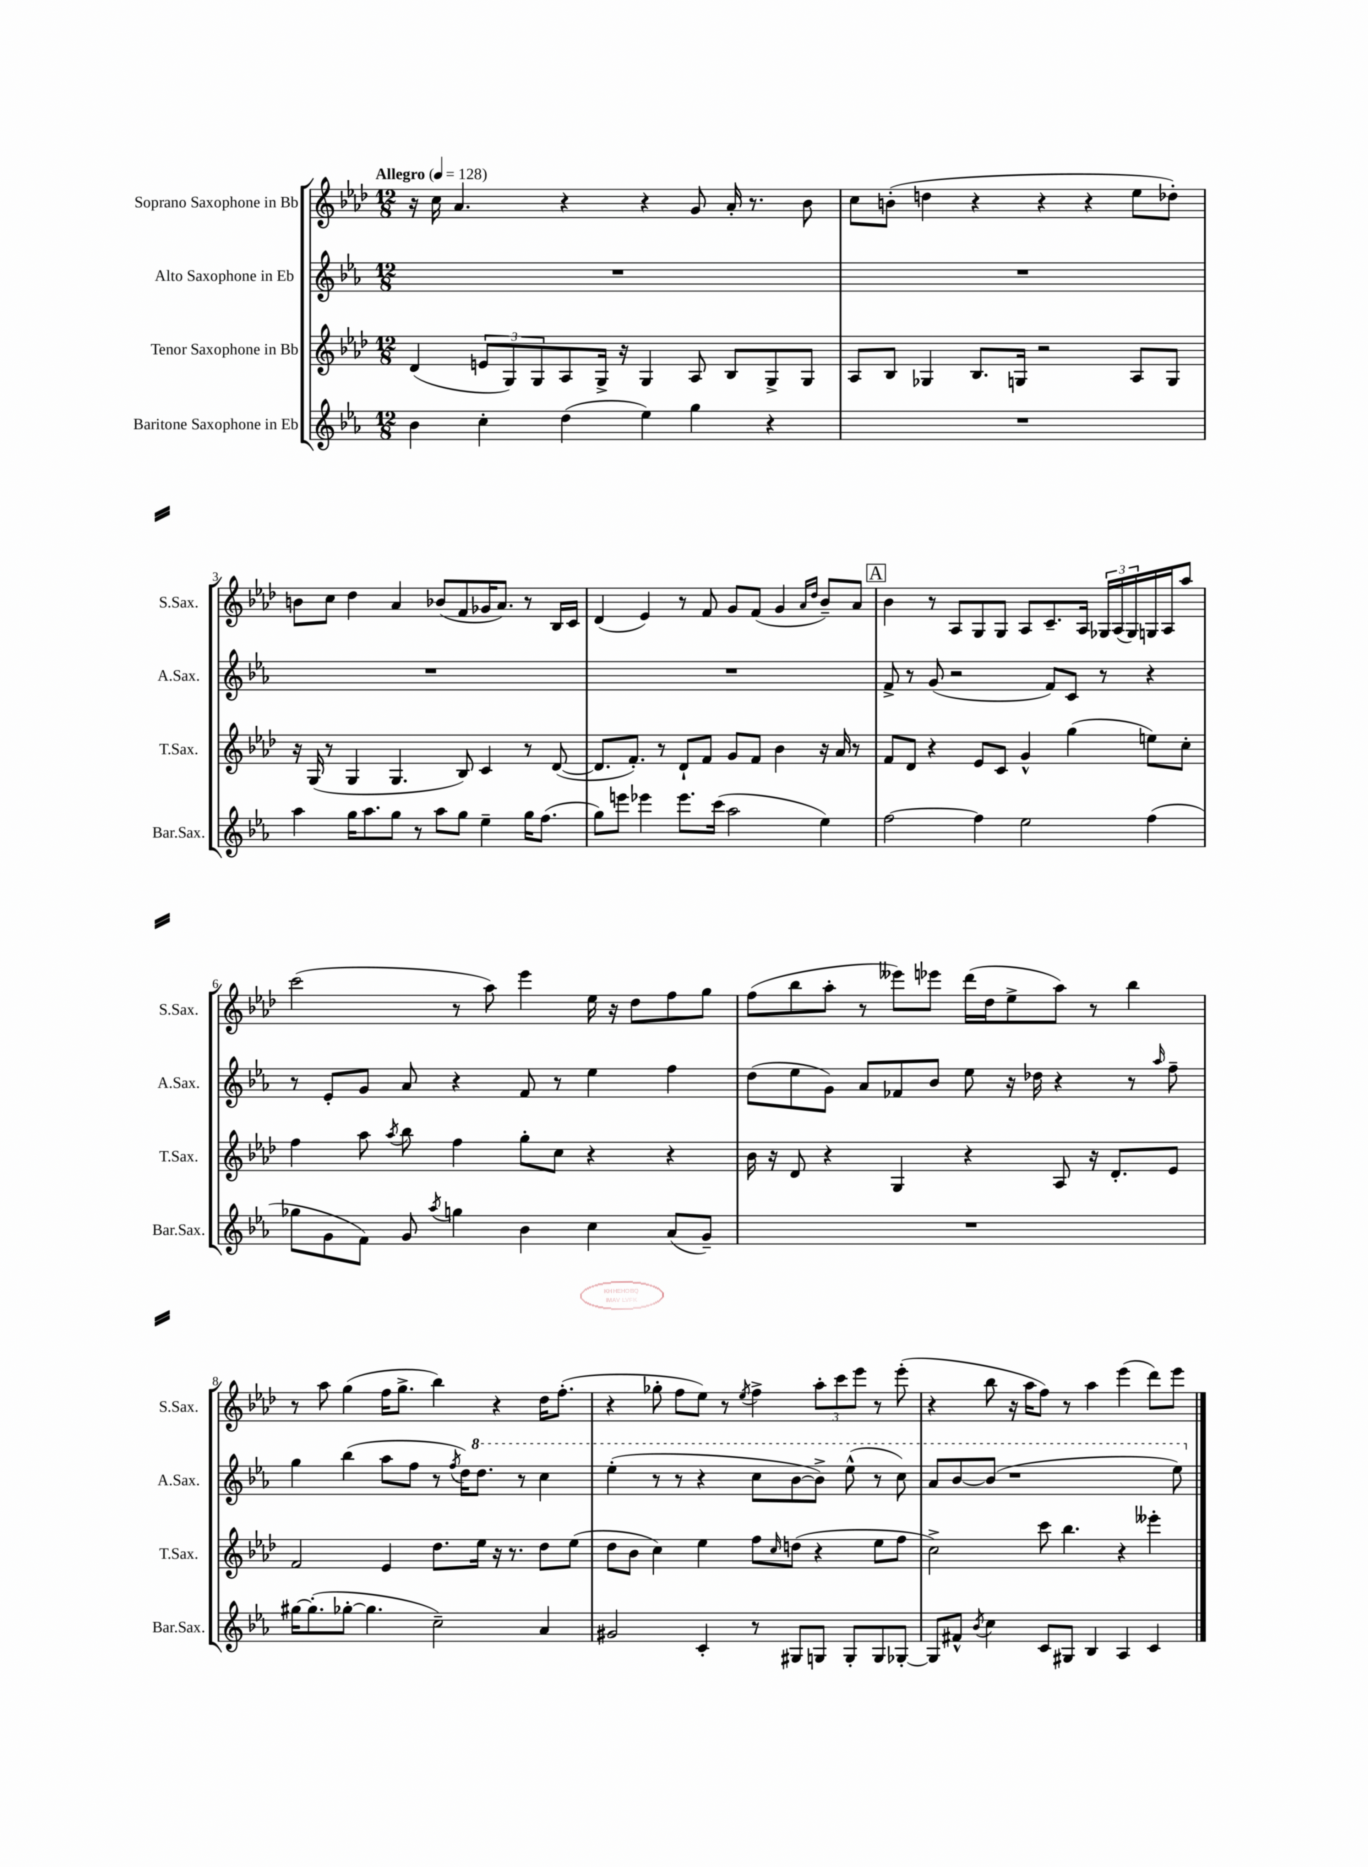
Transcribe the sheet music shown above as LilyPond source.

<<
\new StaffGroup <<
\new Staff = "s0" \with { instrumentName = "Soprano Saxophone in Bb" shortInstrumentName = "S.Sax." } {
    \clef treble \key aes \major \numericTimeSignature \time 12/8 \tempo "Allegro" 4 = 128
    r16 c''16 aes'4. r4 r4 g'8 aes'16-. r8. bes'8 |
    c''8 b'8-.( d''4 r4 r4 r4 ees''8 des''8-.) |
    b'8 c''8 des''4 aes'4 bes'8( f'8 ges'16 aes'8.) r8 bes16 c'16 |
    des'4( ees'4) r8 f'8 g'8 f'8( g'4 \grace { aes'16 des''16 } bes'8--) aes'8 |
    \mark \markup { \box "A" } bes'4 r8 aes8 g8 g8 aes8 c'8.-- aes16 \tuplet 3/2 { ges16 aes16( ges16) } g16 aes16 aes''8 |
    c'''2( r8 aes''8) ees'''4 ees''16 r16 des''8 f''8 g''8 |
    f''8( bes''8 aes''8-. r8 eeses'''8) ees'''8 des'''16( des''16 ees''8-> aes''8) r8 bes''4 |
    r8 aes''8 g''4( f''16 g''8.-> bes''4) r4 des''16 f''8.-.( |
    r4 ges''8-. f''8 ees''8) r8 \acciaccatura { ees''8 } f''4-> \tuplet 3/2 { aes''8-. c'''8 ees'''8 } r8 ees'''8-.( |
    r4 bes''8 r16 aes''16 f''8) r8 aes''4 ees'''4( des'''8) ees'''8 \bar "|." |
}
\new Staff = "s1" \with { instrumentName = "Alto Saxophone in Eb" shortInstrumentName = "A.Sax." } {
    \clef treble \key ees \major \numericTimeSignature \time 12/8
    R1. |
    R1. |
    R1. |
    R1. |
    \mark \markup { \box "A" } f'8-> r8 g'8( r2 f'8) c'8 r8 r4 |
    r8 ees'8-. g'8 aes'8 r4 f'8 r8 ees''4 f''4 |
    d''8( ees''8 g'8) aes'8 fes'8 bes'8 ees''8 r16 des''16 r4 r8 \grace { aes''16 } f''8-- |
    g''4 bes''4( aes''8 f''8 r8 \acciaccatura { f''8 } d''16) \ottava #1 d'''8. r8 c'''4 |
    ees'''4-.( r8 r8 r4 c'''8 bes''8~ bes''8->) ees'''8-^( r8 c'''8) |
    aes''8 bes''8~ bes''8( r1 ees'''8) \ottava #0 \bar "|." |
}
\new Staff = "s2" \with { instrumentName = "Tenor Saxophone in Bb" shortInstrumentName = "T.Sax." } {
    \clef treble \key aes \major \numericTimeSignature \time 12/8
    des'4( \tuplet 3/2 { e'8 g8) g8 } aes8 g16-> r16 g4 aes8 bes8 g8-> g8 |
    aes8 bes8 ges4 bes8. g16 r2 aes8 g8 |
    r16 g16( r8 g4 g4. bes8) c'4 r8 des'8~( |
    des'8. f'8.-.) r8 des'8-! f'8 g'8 f'8 bes'4 r16 aes'16 r8 |
    \mark \markup { \box "A" } f'8 des'8 r4 ees'8 c'8 g'4-^ g''4( e''8) c''8-. |
    f''4 aes''8 \acciaccatura { aes''8 } bes''8 f''4 g''8-. c''8 r4 r4 |
    bes'16 r16 des'8 r4 g4 r4 aes8 r16 des'8.-. ees'8 |
    f'2 ees'4 des''8. ees''16 r16 r8. des''8 ees''8( |
    des''8 bes'8 c''4) ees''4 f''8 \grace { c''16 } d''8( r4 ees''8 f''8 |
    c''2->) c'''8 bes''4. r4 eeses'''4-. \bar "|." |
}
\new Staff = "s3" \with { instrumentName = "Baritone Saxophone in Eb" shortInstrumentName = "Bar.Sax." } {
    \clef treble \key ees \major \numericTimeSignature \time 12/8
    bes'4 c''4-. d''4( ees''4) g''4 r4 |
    R1. |
    aes''4 g''16 aes''8. g''8 r8 aes''8 g''8 ees''4-- g''16 f''8.( |
    g''8) e'''8 ees'''4 ees'''8. c'''16( aes''2 ees''4) |
    \mark \markup { \box "A" } f''2~ f''4 ees''2 f''4( |
    ges''8 g'8 f'8) g'8 \acciaccatura { aes''8 } g''4 bes'4 c''4 aes'8( g'8--) |
    R1. |
    gis''16~ gis''8.-.( ges''8~-. ges''4. c''2--) aes'4 |
    gis'2 c'4-. r8 gis8 g8 g8-. g8 ges8~-. |
    ges8 fis'8-^ \acciaccatura { bes'8 } c''4 c'8 gis8 bes4 aes4 c'4 \bar "|." |
}
>>
>>
